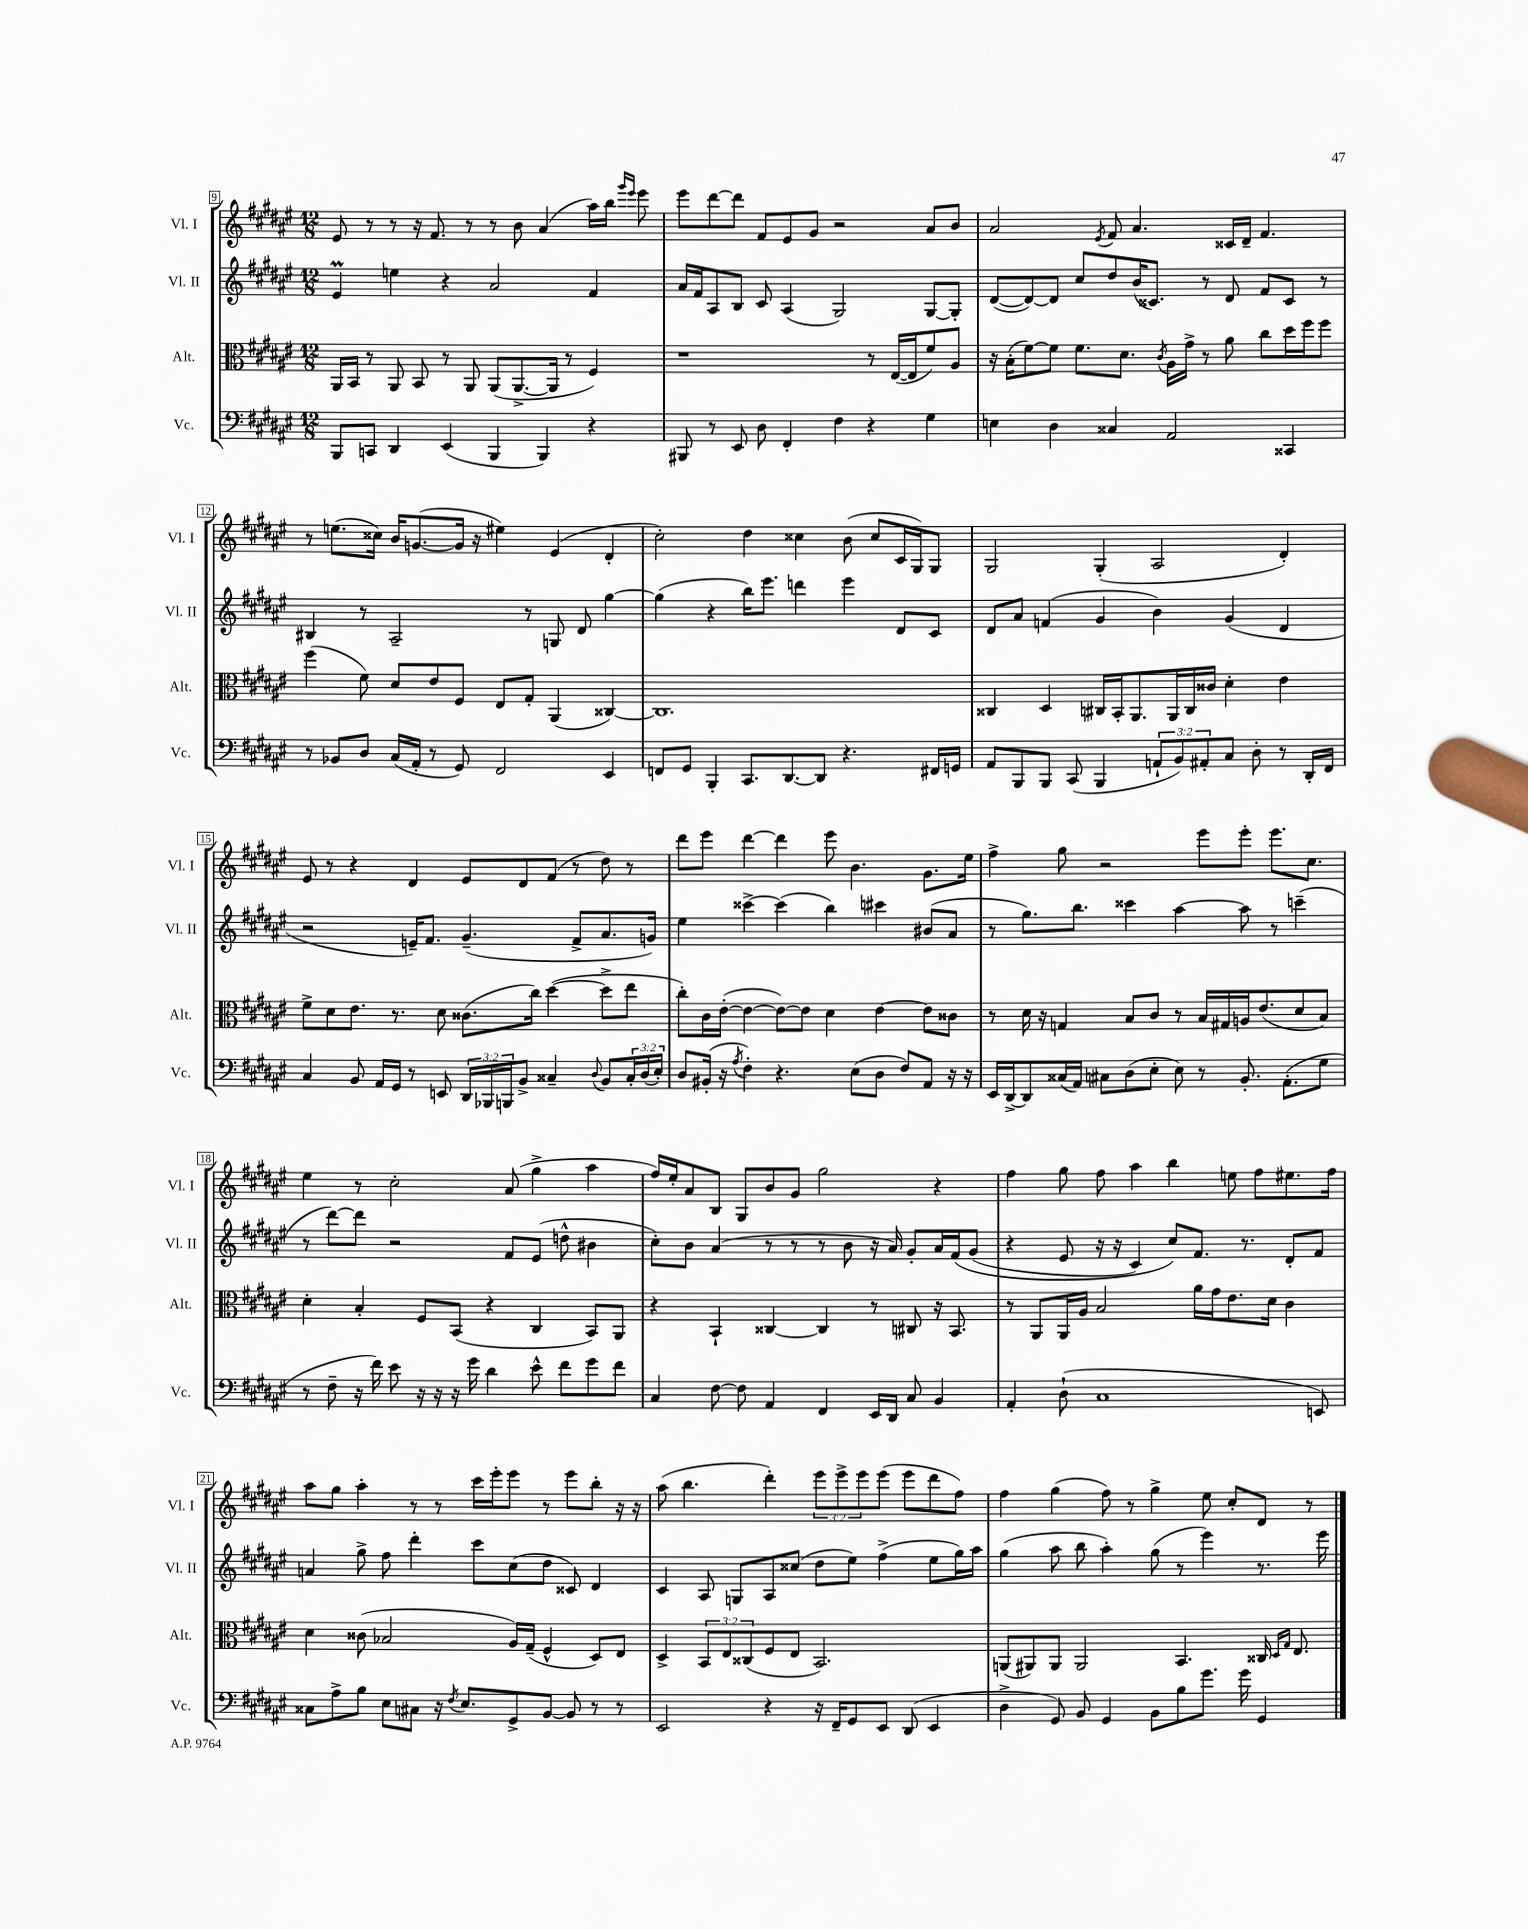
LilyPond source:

<<
\new StaffGroup <<
\new Staff = "s0" \with { instrumentName = "Vl. I" shortInstrumentName = "Vl. I" } {
    \clef treble \key fis \major \numericTimeSignature \time 12/8 \override Staff.TupletNumber.text = #tuplet-number::calc-fraction-text
    eis'8 r8 r8 r16 fis'8. r8 r8 b'8 ais'4( ais''16) b''16 \grace { gis'''16 eis'''16 } eis'''8 |
    eis'''8 dis'''8~ dis'''8 fis'8 eis'8 gis'8 r2 ais'8 b'8 |
    ais'2 \acciaccatura { eis'8 } fis'8 ais'4. cisis'16 dis'16-- fis'4. |
    r8 e''8.( cisis''16) b'16 g'8.~( g'16 r16 eis''4) eis'4( dis'4-. |
    cis''2-.) dis''4 cisis''4 b'8( cisis''8 cis'16 gis16) gis8 |
    gis2 gis4-.( ais2 dis'4-.) |
    eis'8 r8 r4 dis'4 eis'8 dis'8 fis'8( r8 dis''8) r8 |
    dis'''8 eis'''8 dis'''4~ dis'''4 eis'''8 b'4. gis'8. eis''16 |
    fis''4-> gis''8 r2 eis'''8 eis'''8-. eis'''8. cis''8. |
    eis''4 r8 cis''2-. ais'8( gis''4-> ais''4 |
    fis''16) eis''16-. ais'8 b8 gis8 b'8 gis'8 gis''2 r4 |
    fis''4 gis''8 fis''8 ais''4 b''4 e''8 fis''8 eis''8. fis''16 |
    ais''8 gis''8 ais''4-. r8 r8 cis'''16 eis'''16-. eis'''8 r8 eis'''8 b''8-. r16 r16 |
    ais''8( b''4. dis'''4-.) \tuplet 3/2 { eis'''8 eis'''8-> eis'''8 } eis'''8( eis'''8 dis'''8 fis''8) |
    fis''4 gis''4( fis''8) r8 gis''4-> eis''8 cis''8-. dis'8 r8 \bar "|." |
}
\new Staff = "s1" \with { instrumentName = "Vl. II" shortInstrumentName = "Vl. II" } {
    \clef treble \key fis \major \numericTimeSignature \time 12/8
    eis'4\prall e''4 r4 ais'2 fis'4 |
    ais'16 fis'16 ais8 b8 cis'8 ais4( gis2) gis8~ gis8-. |
    dis'8~( dis'8~) dis'8 cis''8 dis''8 b'16( cisis'8.) r8 dis'8 fis'8 cisis'8 r8 |
    bis4 r8 ais2-- r8 g8 dis'8 gis''4~ |
    gis''4( r4 b''16) eis'''8. d'''4 eis'''4 dis'8 cis'8 |
    dis'8 ais'8 f'4( gis'4 b'4) gis'4( dis'4 |
    r2 e'16--) fis'8. gis'4.--( fis'8-> ais'8. g'16) |
    eis''4 cisis'''4~-> cisis'''4( b''4) cis'''4 bis'8( ais'8 |
    r8 gis''8.) b''8. cisis'''4 ais''4~ ais''8 r8 c'''4--( |
    r8 dis'''8~) dis'''8 r2 fis'8 eis'8( d''8-^ bis'4 |
    cis''8-.) b'8 ais'4( r8 r8 r8 b'8 r16 ais'16) gis'8-. ais'16 fis'16\( gis'8( |
    r4 eis'8 r16 r16 cis'4) cis''8\) fis'8. r8. dis'8-. fis'8 |
    a'4 gis''8-> fis''8 dis'''4-. cis'''8 cis''8( dis''8 cisis'8) dis'4 |
    cis'4 ais8 g8 ais8 cisis''8( dis''8 eis''8) fis''4->( eis''8 gis''16) ais''16 |
    gis''4( ais''8 b''8 ais''4-.) gis''8( r8 eis'''4) r8. eis'''16 \bar "|." |
}
\new Staff = "s2" \with { instrumentName = "Alt." shortInstrumentName = "Alt." } {
    \clef alto \key fis \major \numericTimeSignature \time 12/8 \override Staff.TupletNumber.text = #tuplet-number::calc-fraction-text
    ais,16 b,16 r8 ais,8 b,8 r8 ais,8 ais,8( ais,8.~-> ais,16 r8 fis4) |
    r1 r8 eis16~( eis16 fis'8) ais8 |
    r16 b16-.( fis'8~) fis'8 fis'8. dis'8. \acciaccatura { cis'8 } ais16 gis'16-> r8 ais'8 cis''8 dis''16 fis''16 fis''8 |
    fis''4( fis'8) dis'8 eis'8 fis8 eis8 gis8-. ais,4( cisis4~) |
    cisis1. |
    cisis4 dis4 cis16 b,16-. ais,8. ais,16 cis16 cisis'16 dis'4-. eis'4 |
    fis'8-> dis'8 eis'8. r8. dis'8 cisis'8.( cis''16) dis''4~( dis''8-> eis''8 |
    cis''8-.) cis'16 eis'16~-.( eis'4~ eis'8~) eis'8 dis'4 eis'4~ eis'8 cisis'8 |
    r8 dis'16 r16 g4 b8 cis'8 r8 b16 gis16 a16 eis'8.( dis'8 b8) |
    dis'4-. b4-. fis8 b,8( r4 cis4 b,8) ais,8 |
    r4 b,4-! cisis4~ cisis4 r8 cis8 r16 b,8. |
    r8 ais,8 ais,16 ais16 b2 ais'16 gis'16 eis'8. dis'16 cis'4 |
    dis'4 cisis'8( bes2 ais16) gis16--( fis4-^ dis8) eis8 |
    dis4-> \tuplet 3/2 { b,8 eis8 cisis8( } fis8 eis8 b,2.) |
    a,8( ais,8) ais,8 ais,2 b,4. cisis16 \grace { dis16 gis16 } eis8. \bar "|." |
}
\new Staff = "s3" \with { instrumentName = "Vc." shortInstrumentName = "Vc." } {
    \clef bass \key fis \major \numericTimeSignature \time 12/8 \override Staff.TupletNumber.text = #tuplet-number::calc-fraction-text
    b,,8 c,8 dis,4 eis,4( b,,4 b,,4) r4 |
    bis,,8 r8 eis,8 dis8 fis,4-. fis4 r4 gis4 |
    e4 dis4 cisis4 ais,2 cisis,4 |
    r8 bes,8 dis8 cis16( ais,16-. r8 gis,8) fis,2 eis,4 |
    f,8 gis,8 b,,4-. cis,8. dis,8.~ dis,8 r4. fis,16 g,16 |
    ais,8 b,,8 b,,8 cis,8( b,,4 \tuplet 3/2 { a,8-! b,8) ais,8-. } cis8 dis8-. r8 dis,16-. fis,16 |
    cis4 b,8 ais,16 gis,16 r8 e,8 \tuplet 3/2 { dis,16 bes,,16 b,,16 } b,8-> cisis4-- \appoggiatura { dis8 } b,8 \tuplet 3/2 { cisis16-. dis16( eis16-.) } |
    dis8 bis,16-.( r16 \acciaccatura { ais8 } fis4-.) r4. eis8( dis8 fis8) ais,8 r16 r16 |
    eis,16 dis,16~-> dis,8 cisis16( ais,16) cis8 dis8( eis8-. eis8) r8 b,8.-. ais,8.-.( gis8 |
    r8 fis8-- r16 fis'16) eis'8 r16 r16 r16 gis'16 dis'4 eis'8-^ fis'8 gis'8 fis'8 |
    cis4 fis8~ fis8 ais,4 fis,4 eis,16 dis,16 cis8 b,4 |
    ais,4-. dis8-!( cis1 e,8) |
    cisis8 ais8-> b8 eis8 cis8 r16 \acciaccatura { fis8 } eis8. gis,8-> b,8~ b,8 r8 r8 |
    eis,2 r4 r16 fis,16-- gis,8 eis,8 dis,8( eis,4 |
    dis4-> gis,8) b,8 gis,4 b,8 b8 gis'8. gis'16 gis,4 \bar "|." |
}
>>
>>
\layout { \context { \Score currentBarNumber = #9 \override BarNumber.stencil = #(make-stencil-boxer 0.1 0.3 ly:text-interface::print) } }
